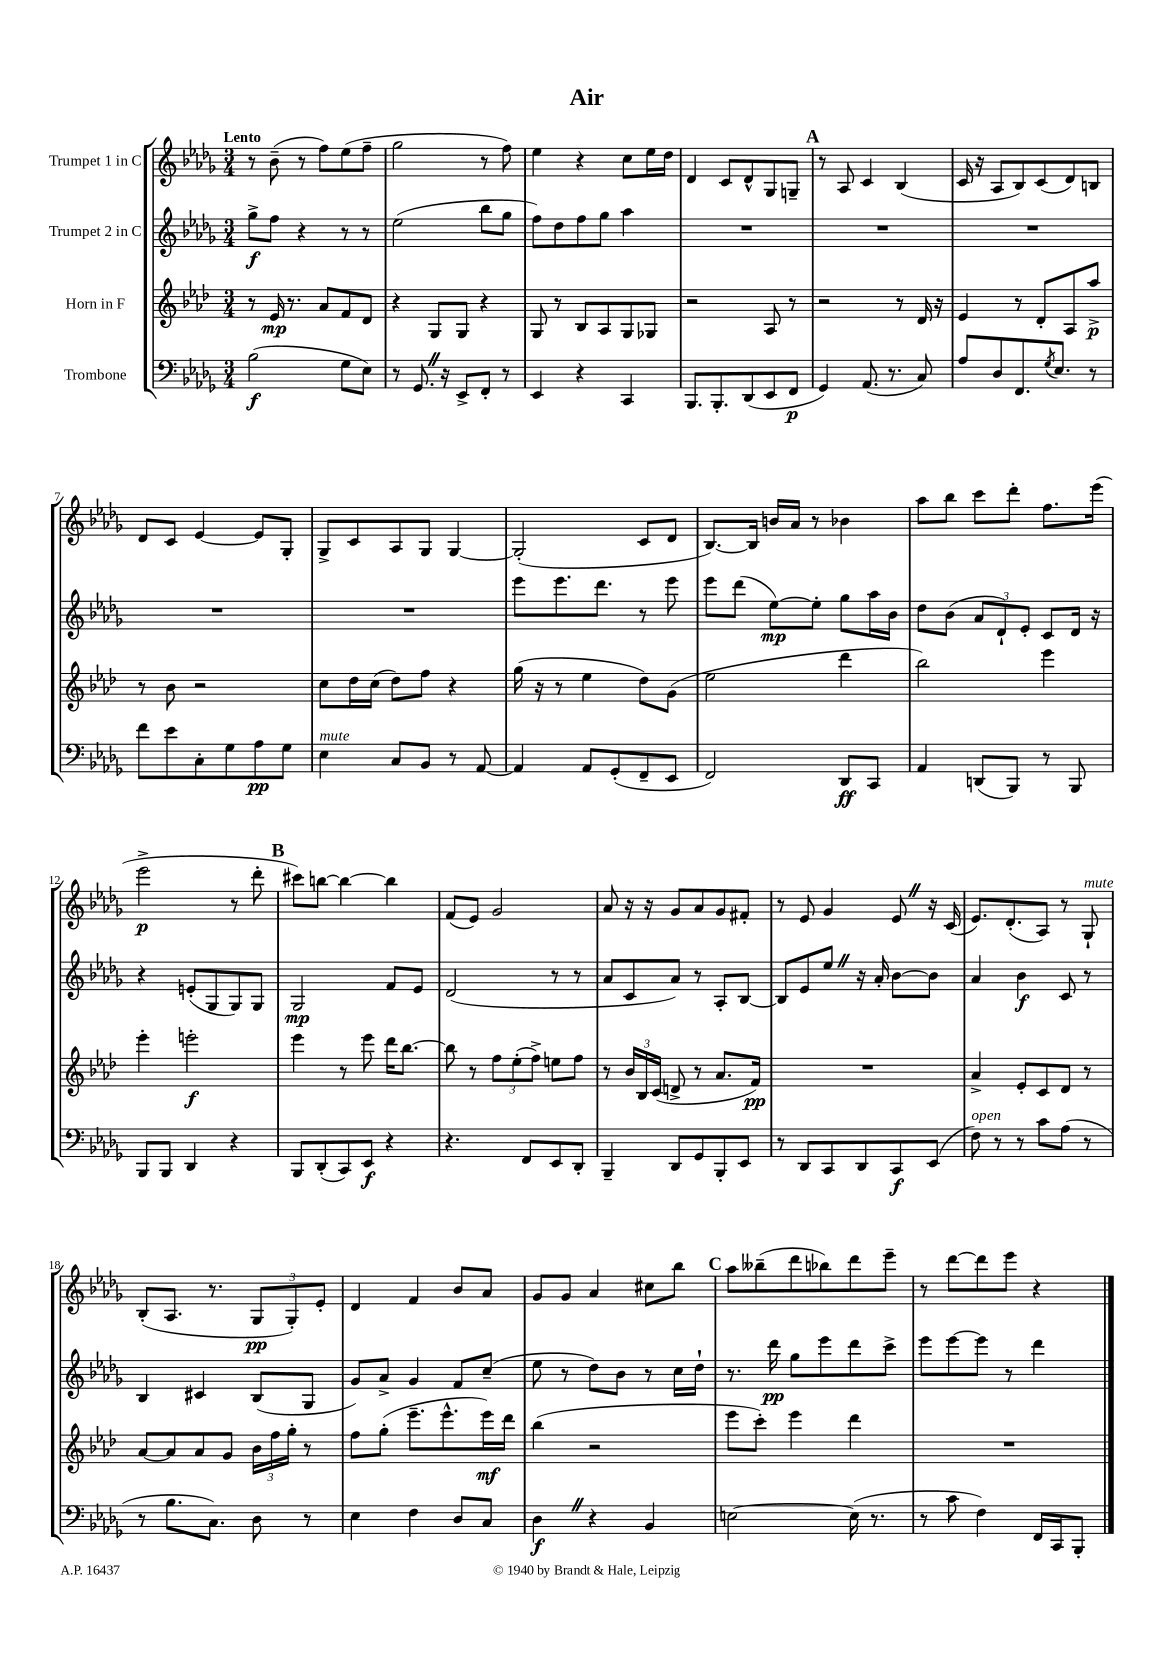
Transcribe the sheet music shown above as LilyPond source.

\header { title = "Air" }
<<
\new StaffGroup <<
\new Staff = "s0" \with { instrumentName = "Trumpet 1 in C" } {
    \clef treble \key des \major \numericTimeSignature \time 3/4 \tempo "Lento"
    r8 bes'8--( r8 f''8) ees''8( f''8-- |
    ges''2 r8 f''8) |
    ees''4 r4 c''8 ees''16 des''16 |
    des'4 c'8 des'8-^ ges8 g8-- |
    \mark \markup { \bold "A" } r8 aes8 c'4 bes4( |
    c'16 r16 aes8 bes8) c'8( des'8) b8 |
    des'8 c'8 ees'4~ ees'8 ges8-. |
    ges8-> c'8 aes8 ges8 ges4~ |
    ges2-.( c'8 des'8 |
    bes8.~) bes16 b'16 aes'16 r8 bes'4 |
    aes''8 bes''8 c'''8 des'''8-. f''8. ees'''16( |
    ees'''2->\p r8 des'''8-. |
    \mark \markup { \bold "B" } cis'''8) b''8~ b''4~ b''4 |
    f'8( ees'8) ges'2 |
    aes'8 r16 r16 ges'8 aes'8 ges'8 fis'8-. |
    r8 ees'8 ges'4 ees'8 \once \override BreathingSign.text = \markup { \musicglyph "scripts.caesura.straight" } \breathe r16 c'16( |
    ees'8.) des'8.-.( aes8) r8 ges8-!^\markup { \italic "mute" } |
    bes8-.( aes8. r8. \tuplet 3/2 { ges8\pp ges8-.) ees'8-. } |
    des'4 f'4 bes'8 aes'8 |
    ges'8 ges'8 aes'4 cis''8 bes''8 |
    \mark \markup { \bold "C" } aes''8 beses''8--( des'''8 bes''8) des'''8 ees'''8-- |
    r8 des'''8~ des'''8 ees'''8 r4 \bar "|." |
}
\new Staff = "s1" \with { instrumentName = "Trumpet 2 in C" } {
    \clef treble \key des \major \numericTimeSignature \time 3/4
    ges''8->\f f''8 r4 r8 r8 |
    ees''2( bes''8 ges''8 |
    f''8) des''8 f''8 ges''8 aes''4 |
    R2. |
    \mark \markup { \bold "A" } R2. |
    R2. |
    R2. |
    R2. |
    ees'''8 ees'''8. des'''8. r8 ees'''8 |
    ees'''8 des'''8( ees''8~\mp) ees''8-. ges''8 aes''16 bes'16 |
    des''8 bes'8( \tuplet 3/2 { aes'8 des'8-!) ees'8-. } c'8 des'16 r16 |
    r4 e'8-.( ges8 ges8) ges8 |
    \mark \markup { \bold "B" } ges2\mp f'8 ees'8 |
    des'2( r8 r8 |
    aes'8 c'8 aes'8) r8 aes8-. bes8~ |
    bes8 ees'8 ees''8 \once \override BreathingSign.text = \markup { \musicglyph "scripts.caesura.straight" } \breathe r16 aes'16-. bes'8~ bes'8 |
    aes'4 bes'4\f c'8 r8 |
    bes4 cis'4 bes8( ges8 |
    ges'8) aes'8-> ges'4 f'8 c''8--( |
    ees''8 r8 des''8) bes'8 r8 c''16 des''16-! |
    \mark \markup { \bold "C" } r8. des'''16\pp ges''8 ees'''8 des'''8 c'''8-> |
    ees'''8 ees'''8~ ees'''8 r8 des'''4 \bar "|." |
}
\new Staff = "s2" \with { instrumentName = "Horn in F" } {
    \clef treble \key aes \major \numericTimeSignature \time 3/4
    r8 ees'16\mp r8. aes'8 f'8 des'8 |
    r4 g8 g8 r4 |
    g8 r8 bes8 aes8 g8 ges8 |
    r2 aes8 r8 |
    \mark \markup { \bold "A" } r2 r8 des'16 r16 |
    ees'4 r8 des'8-. aes8 aes''8->\p |
    r8 bes'8 r2 |
    c''8 des''16 c''16( des''8) f''8 r4 |
    g''16( r16 r8 ees''4 des''8) g'8( |
    ees''2 des'''4 |
    bes''2) ees'''4 |
    ees'''4-. e'''2-.\f |
    \mark \markup { \bold "B" } ees'''4 r8 ees'''8 des'''16 bes''8.~ |
    bes''8 r8 \tuplet 3/2 { f''8 ees''8-.( f''8->) } e''8 f''8 |
    r8 \tuplet 3/2 { bes'16 bes16 c'16( } d'8-> r8 aes'8. f'16\pp) |
    R2. |
    aes'4-> ees'8-. c'8 des'8 r8 |
    aes'8~ aes'8 aes'8 g'8 \tuplet 3/2 { bes'16 f''16 g''16-. } r8 |
    f''8 g''8-.( ees'''8.-- ees'''8.-^ ees'''16\mf) des'''16 |
    bes''4( r2 |
    \mark \markup { \bold "C" } ees'''8 c'''8-.) ees'''4 des'''4 |
    R2. \bar "|." |
}
\new Staff = "s3" \with { instrumentName = "Trombone" } {
    \clef bass \key des \major \numericTimeSignature \time 3/4
    bes2\f( ges8 ees8) |
    r8 ges,8. \once \override BreathingSign.text = \markup { \musicglyph "scripts.caesura.straight" } \breathe r16 ees,8-> f,8-. r8 |
    ees,4 r4 c,4 |
    bes,,8. bes,,8.-. des,8( ees,8 f,8\p |
    \mark \markup { \bold "A" } ges,4) aes,8.( r8. c8) |
    aes8 des8 f,8. \acciaccatura { ges8 } ees8. r8 |
    f'8 ees'8 c8-. ges8 aes8\pp ges8 |
    ees4^\markup { \italic "mute" } c8 bes,8 r8 aes,8~ |
    aes,4 aes,8 ges,8-.( f,8-- ees,8 |
    f,2) des,8\ff c,8 |
    aes,4 d,8( bes,,8) r8 bes,,8 |
    bes,,8 bes,,8 des,4 r4 |
    \mark \markup { \bold "B" } bes,,8 des,8-.( c,8) ees,8\f r4 |
    r4. f,8 ees,8 des,8-. |
    bes,,4-- des,8 ges,8 bes,,8-. ees,8 |
    r8 des,8 c,8 des,8 c,8\f ees,8( |
    f8^\markup { \italic "open" }) r8 r8 c'8 aes8( r8 |
    r8 bes8. c8.) des8 r8 |
    ees4 f4 des8 c8 |
    des4\f \once \override BreathingSign.text = \markup { \musicglyph "scripts.caesura.straight" } \breathe r4 bes,4 |
    \mark \markup { \bold "C" } e2~ e16( r8. |
    r8 c'8 f4) f,16 c,16 bes,,8-. \bar "|." |
}
>>
>>
